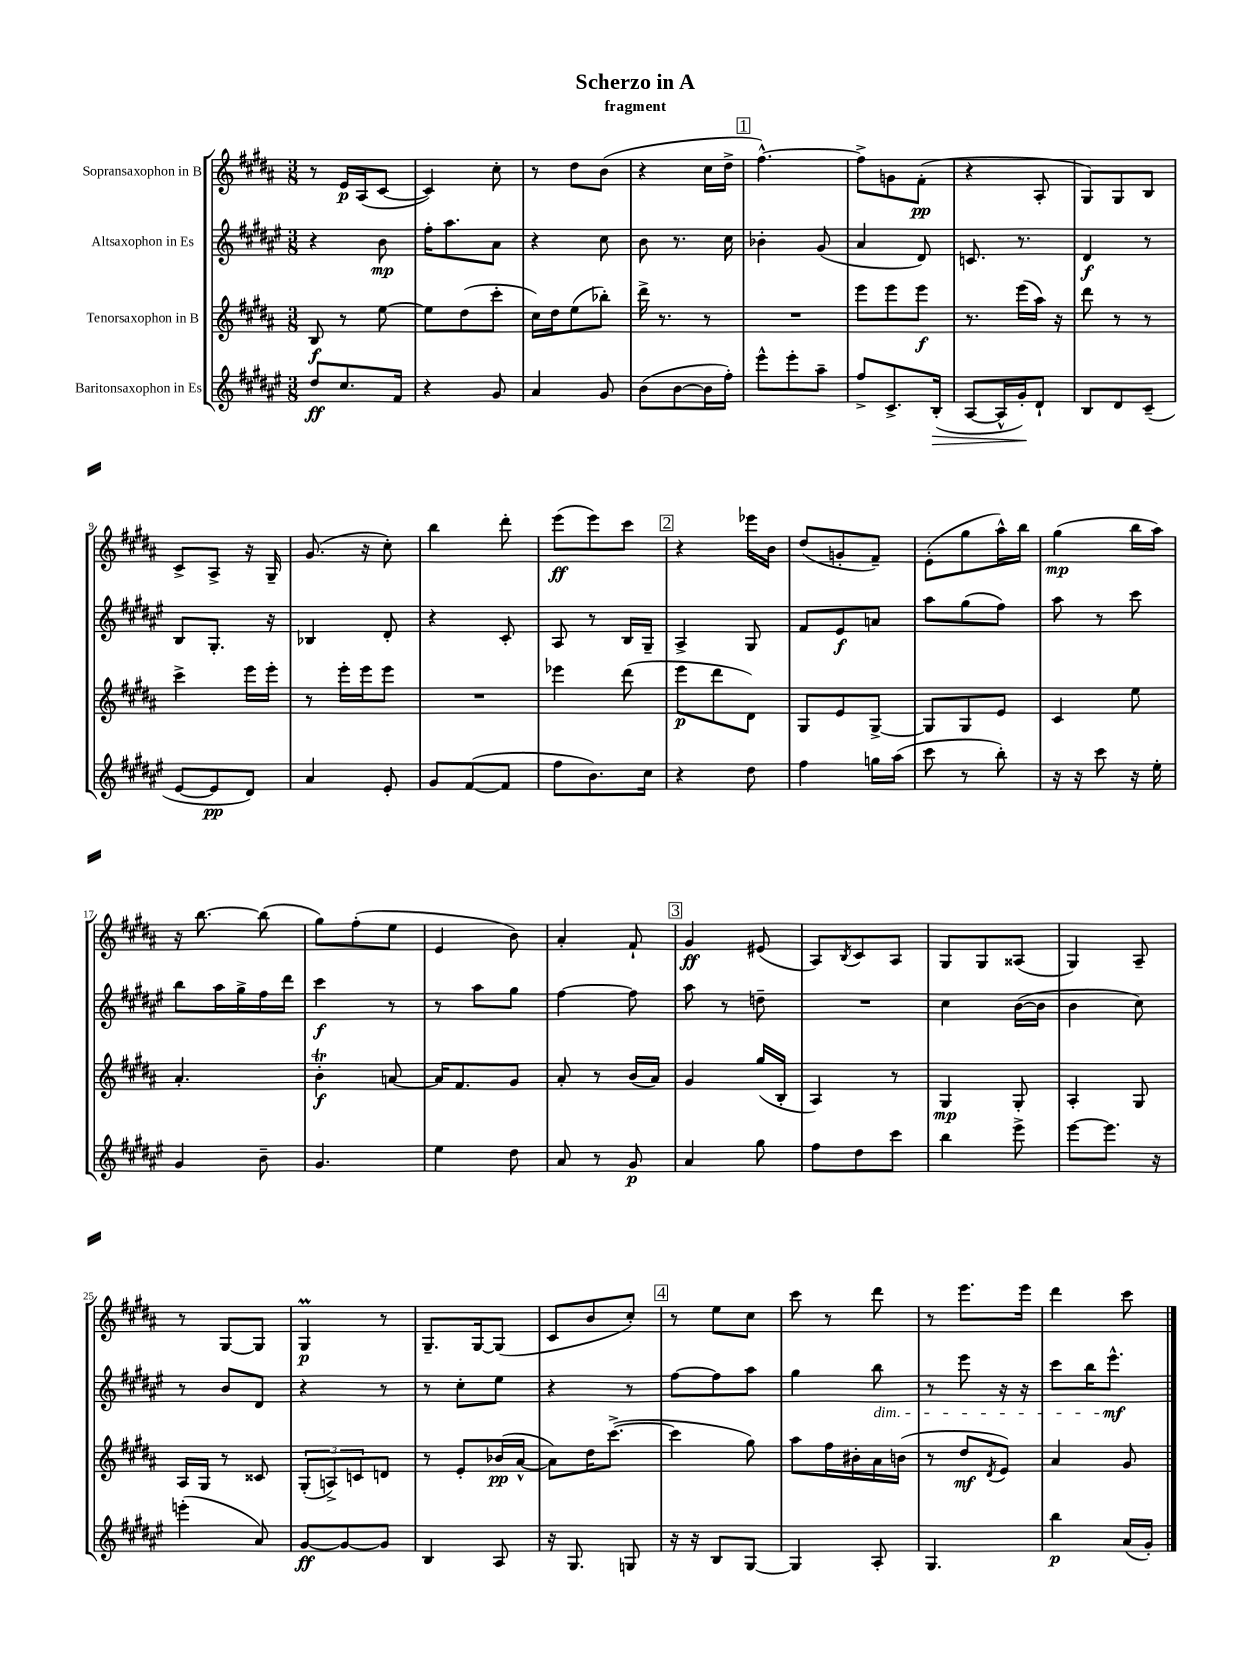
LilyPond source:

\header { title = "Scherzo in A" subtitle = "fragment" }
<<
\new StaffGroup <<
\new Staff = "s0" \with { instrumentName = "Sopransaxophon in B" } {
    \clef treble \key b \major \numericTimeSignature \time 3/8
    r8 e'16\p ais16( cis'8~ |
    cis'4) cis''8-. |
    r8 dis''8 b'8( |
    r4 cis''16 dis''16-> |
    \mark \markup { \box "1" } fis''4.~-^) |
    fis''8-> g'8 fis'8-.\pp( |
    r4 ais8-. |
    gis8) gis8 b8 |
    cis'8-> ais8-> r16 gis16-- |
    gis'8.( r16 cis''8-.) |
    b''4 dis'''8-. |
    e'''8\ff( e'''8) cis'''8 |
    \mark \markup { \box "2" } r4 ees'''16 b'16 |
    dis''8( g'8-. fis'8--) |
    e'8-.( gis''8 ais''16-^) b''16 |
    gis''4\mp( b''16 ais''16) |
    r16 b''8.~ b''8( |
    gis''8) fis''8-.( e''8 |
    e'4 b'8) |
    ais'4-. fis'8-! |
    \mark \markup { \box "3" } gis'4\ff eis'8( |
    ais8) \acciaccatura { b8 } cis'8 ais8 |
    gis8 gis8 aisis8( |
    gis4) ais8-- |
    r8 gis8~ gis8 |
    gis4\prall\p r8 |
    gis8.-- gis16~ gis8( |
    cis'8 b'8 cis''8-.) |
    \mark \markup { \box "4" } r8 e''8 cis''8 |
    cis'''8 r8 dis'''8 |
    r8 e'''8. e'''16 |
    dis'''4 cis'''8 \bar "|." |
}
\new Staff = "s1" \with { instrumentName = "Altsaxophon in Es" } {
    \clef treble \key fis \major \numericTimeSignature \time 3/8
    r4 b'8\mp |
    fis''16-. ais''8. ais'8 |
    r4 cis''8 |
    b'8 r8. cis''16 |
    \mark \markup { \box "1" } bes'4-. gis'8( |
    ais'4 dis'8) |
    c'8. r8. |
    dis'4\f r8 |
    b8 gis8.-. r16 |
    bes4 dis'8-. |
    r4 cis'8-. |
    ais8 r8 b16 gis16-- |
    \mark \markup { \box "2" } ais4-> gis8 |
    fis'8 eis'8\f a'8 |
    ais''8 gis''8( fis''8) |
    ais''8 r8 cis'''8 |
    b''8 ais''16 gis''16-> fis''16 dis'''16 |
    cis'''4\f r8 |
    r8 ais''8 gis''8 |
    fis''4~ fis''8 |
    \mark \markup { \box "3" } ais''8 r8 d''8-- |
    R4. |
    cis''4 b'16~( b'16 |
    b'4 cis''8) |
    r8 b'8 dis'8 |
    r4 r8 |
    r8 cis''8-. eis''8 |
    r4 r8 |
    \mark \markup { \box "4" } fis''8~ fis''8 ais''8 |
    gis''4 b''8\dim |
    r8 eis'''8 r16 r16 |
    cis'''8 b''16 eis'''8.-^\mf\! \bar "|." |
}
\new Staff = "s2" \with { instrumentName = "Tenorsaxophon in B" } {
    \clef treble \key b \major \numericTimeSignature \time 3/8
    b8\f r8 e''8~ |
    e''8 dis''8( cis'''8-. |
    cis''16) dis''16 e''8( bes''8-.) |
    dis'''16-> r8. r8 |
    \mark \markup { \box "1" } R4. |
    e'''8 e'''8 e'''8\f |
    r8. e'''16( ais''16) r16 |
    dis'''8 r8 r8 |
    cis'''4-> e'''16 e'''16-. |
    r8 e'''16-. e'''16 e'''8 |
    R4. |
    ees'''4 dis'''8( |
    \mark \markup { \box "2" } e'''8\p dis'''8 dis'8) |
    gis8 e'8 gis8~-> |
    gis8 gis8 e'8 |
    cis'4 e''8 |
    ais'4.-. |
    b'4-.\trill\f a'8~ |
    a'16 fis'8. gis'8 |
    ais'8-. r8 b'16( ais'16) |
    \mark \markup { \box "3" } gis'4 gis''16( b16-. |
    ais4) r8 |
    gis4\mp gis8-. |
    ais4-. gis8 |
    ais16 gis16 r8 cisis'8 |
    \tuplet 3/2 { gis8-.( a8->) c'8 } d'8 |
    r8 e'8-. bes'16\pp( ais'16~-^ |
    ais'8) dis''16 cis'''8.~->( |
    \mark \markup { \box "4" } cis'''4 gis''8) |
    ais''8 fis''16 bis'16-. ais'16 b'16( |
    r8 dis''8\mf \acciaccatura { dis'8 } e'8) |
    ais'4 gis'8 \bar "|." |
}
\new Staff = "s3" \with { instrumentName = "Baritonsaxophon in Es" } {
    \clef treble \key fis \major \numericTimeSignature \time 3/8
    dis''8\ff cis''8. fis'16 |
    r4 gis'8 |
    ais'4 gis'8 |
    b'8( b'8~ b'16 fis''16-.) |
    \mark \markup { \box "1" } eis'''8-^ eis'''8-. ais''8-- |
    fis''8-> cis'8.-> b16-.\>( |
    ais8~ ais16-^ gis'16-.\!) dis'8-! |
    b8 dis'8 cis'8--( |
    eis'8~ eis'8\pp dis'8) |
    ais'4 eis'8-. |
    gis'8 fis'8~( fis'8 |
    fis''8 b'8.) cis''16 |
    \mark \markup { \box "2" } r4 dis''8 |
    fis''4 g''16 ais''16( |
    cis'''8 r8 b''8-.) |
    r16 r16 cis'''8 r16 eis''16-. |
    gis'4 b'8-- |
    gis'4. |
    eis''4 dis''8 |
    ais'8 r8 gis'8\p |
    \mark \markup { \box "3" } ais'4 gis''8 |
    fis''8 dis''8 cis'''8 |
    b''4 eis'''8-> |
    eis'''8~ eis'''8. r16 |
    e'''4-.( ais'8) |
    gis'8~\ff gis'8~ gis'8 |
    b4 ais8 |
    r16 gis8. g8 |
    \mark \markup { \box "4" } r16 r16 b8 gis8~ |
    gis4 ais8-. |
    gis4. |
    b''4\p ais'16( gis'16-.) \bar "|." |
}
>>
>>
